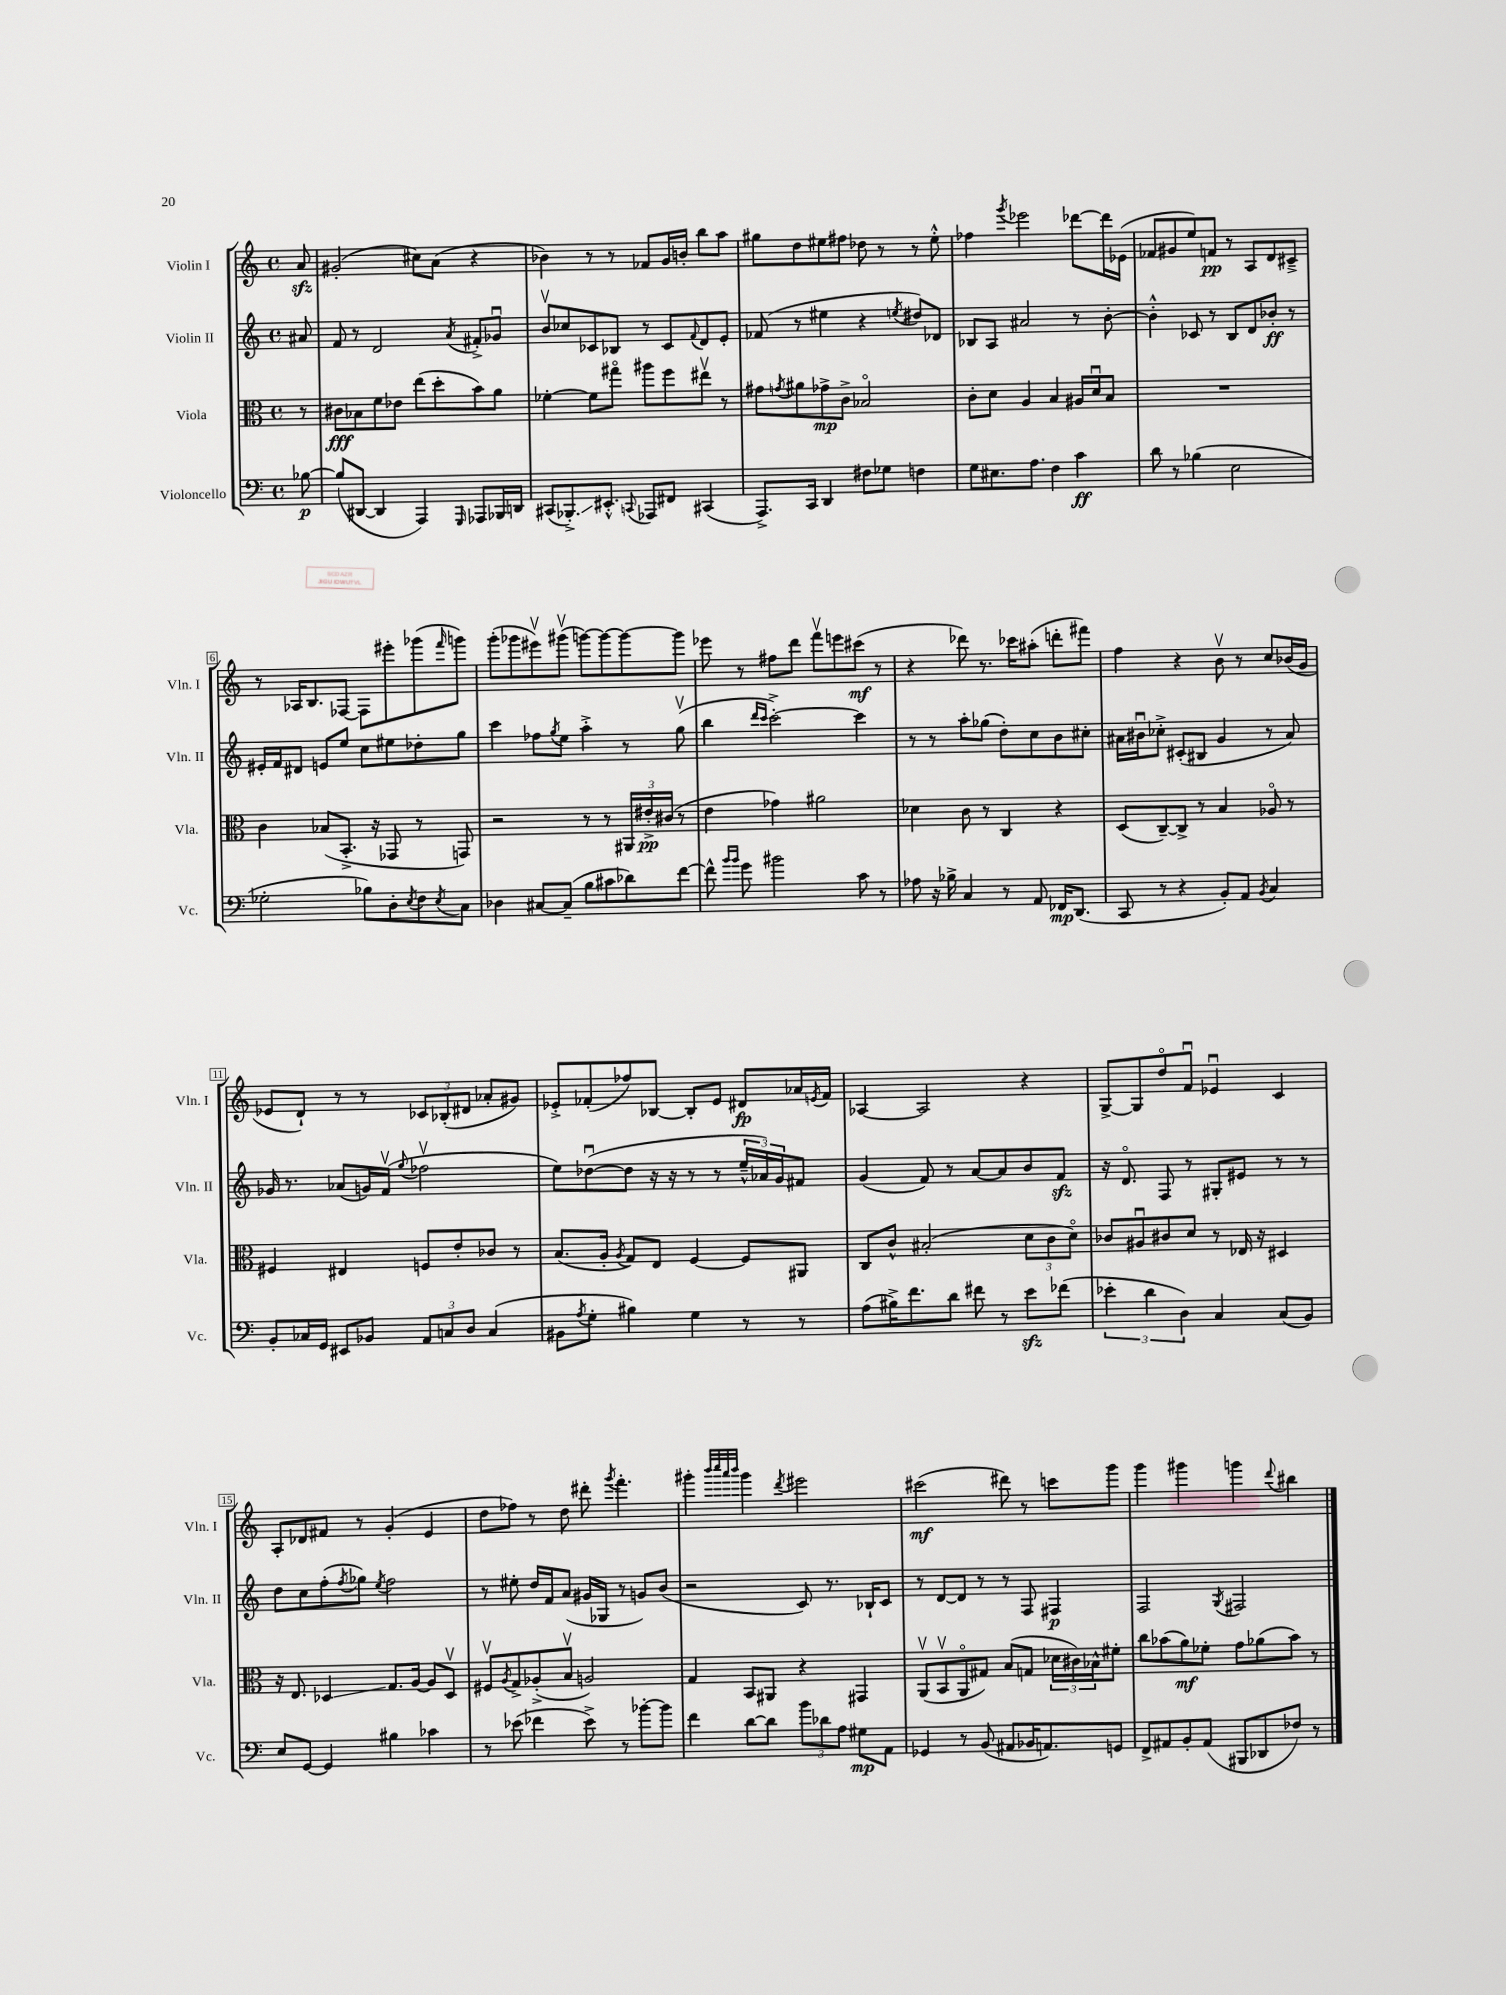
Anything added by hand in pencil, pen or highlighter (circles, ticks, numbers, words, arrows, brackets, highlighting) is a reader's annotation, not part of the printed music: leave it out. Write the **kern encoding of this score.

**kern	**kern	**kern	**kern
*staff4	*staff3	*staff2	*staff1
*clefF4	*clefC3	*clefG2	*clefG2
*k[]	*k[]	*k[]	*k[]
*M4/4	*M4/4	*M4/4	*M4/4
*met(c)	*met(c)	*met(c)	*met(c)
[8B-	8r	8a#	8a
=	=	=	=
(8B-]	8c#	8f	(2g#'
[8DD#	8B-	8r	.
4DD#]	8f	2d	.
.	8e-	.	.
4AAA)	(8ee	.	8cc#)
.	8dd'	.	(8a
16qqGGG	.	8qa	.
8AAA-	8b)	8f#'^	4r
16BBB-	8a	8g-u	.
16DD	.	.	.
=	=	=	=
(8CC#	[4f-'	8bv	4b-)
8.BBB-'^)	.	8cc-	.
.	8f-]	8c-	8r
8.EE#'^^	.	.	.
.	8gg#o	8B-	8r
8qqCC	.	.	.
8AAA-	8aa#	8r	8f-
8FF#	8ff	8c-	16g
.	.	.	16b'
.	.	8qqf	.
(4CC#	8ee#v	8d	8bb
.	8r	8e'	8aa
=	=	=	=
8.AAA^)	8g#	(8f-	8gg#
.	8qg	.	.
.	8a#	8r	8dd
16CC	.	.	.
4DD	8g-^	4ee#	8ee#
.	8c^	.	8ff#
8F#	2B-o	4r	8dd-
8G-	.	.	8r
.	.	8qee	.
4F	.	8dd#)	8r
.	.	8d-	8ee#'^^
=	=	=	=
8G	8c'	8B-	4ff-
8.E#	8d	8A	.
.	.	.	8qggg
.	4A	2a#	2eee-
8.A	.	.	.
4F	4B	.	.
4c	16A#	8r	[8ddd-
.	16du	.	.
.	8B	[8b'	16ddd-]
.	.	.	(16e-
=	=	=	=
8d	1r	4b'^^]	8f-
8r	.	.	8g#
(4B-	.	8c-	8ee)
.	.	8r	8f
2E	.	8B	8r
.	.	8d	8A
.	.	8b-'	8d
.	.	8r	8c#~^
=	=	=	=
2G-'	4c	16e#'	8r
.	.	16f	.
.	.	8d#	16A-
.	.	.	8.B
.	(8B-	8e	.
.	8.BB'^	8ee	[8F-
8B-)	.	8cc	8F-]
.	16r	.	.
8D'	8GG-	8ee#	8eee#'
8qE	.	.	.
8F	8r	8dd-'	(8ggg-
8qE	.	.	16qqfff
8C	8GG)	8gg	8ggg)
=	=	=	=
4D-	2r	4ccc	(8ggg'
.	.	.	8ggg-
[8C#	.	8ff-	8eee#v)
.	.	8qgg	.
(8C#~]	.	8ee	(8ggg#v
8B	8r	4aa'^	[8ggg)
8c#	8r	.	8ggg_
8d-)	24AA#	8r	8ggg_
.	24e#'^	.	.
.	(24c#	.	.
[8f	8r	(8ggv	8ggg]
=	=	=	=
8f^^]	4e	4bb	8eee-
16qqb	.	.	.
16qqb	.	.	.
8g	.	.	8r
.	.	16qqddd	.
.	.	16qqccc	.
2b#	4g-)	[2ccc'^)	8ff#
.	.	.	8ddd
.	2a#	.	8fffv
.	.	.	8eee
8c	.	4ccc]	(8ccc#
8r	.	.	8r
=	=	=	=
8A-	4d-	8r	4r
16r	.	8r	.
16B-^	.	.	.
4C	8c	8aa'	8ddd-)
.	8r	(8gg-	8.r
8r	4C	8dd')	.
.	.	.	16ccc-
8AA	.	8cc	(8aa#'
16FF-	4r	8b	8ddd'
(8.DD	.	.	.
.	.	8cc#'	8fff#)
=	=	=	=
8CC	(8D	16a#	4ff
.	.	16b#u	.
8r	[8C~)	8cc-'^	.
4r	8C^]	(8c#'	4r
.	8r	8B#	.
8BB')	4B	4g	8bv
8AA	.	.	8r
8qBB	.	.	.
4C	8A-o	8r	8cc
.	8r	8a#)	(16b-
.	.	.	16g
=	=	=	=
8BB'	4F#	16g-	8e-
.	.	8.r	.
16C-	.	.	8d`)
16GG	.	.	.
8EE#	4E#	(8a-	8r
8BB-	.	16g)	8r
.	.	(16fv	.
.	.	8qqgg	.
12AA	8F	2ff-v	12c-
12C	.	.	(12B-'
.	8e'	.	.
12D	.	.	12d#
(4C	8c-	.	8a-'
.	8r	.	8g#)
=	=	=	=
8BB#	(8.B	8ee)	8e-'^
8qA	.	.	.
8G'	.	([8dd-u	(8f-'
.	16A'	.	.
.	8qA	.	.
4B#)	8G)	8dd-]	8ff-)
.	8E	16r	[8B-
.	.	16r	.
4G	[4F	8r	8B-']
.	.	8r	8e-
8r	8F]	24ee~^^	8d#
.	.	24a-)	.
.	.	24g	.
8r	8AA#	8f#	16a-
.	.	.	8qe
.	.	.	16f-
=	=	=	=
(8A	8C	(4g	[4A-
16B#^)	8c^^	.	.
8.f	.	.	.
.	(2B#'	8f)	2A-]
8d	.	8r	.
8f#	.	[8a	.
8r	.	8a]	.
8e	12d	8b	4r
.	12c	.	.
(8f-	.	8f	.
.	12do)	.	.
=	=	=	=
6e-'	8c-	16r	[8G^
.	.	8.do	.
.	8A#u	.	8G]
6d	.	.	.
.	8c#	8F	8ddo
6D)	.	.	.
.	8d	8r	8fu
4C	8r	8G#'	4e-u
.	16E-	8e#	.
.	16r	.	.
(8C	4D#	8r	4c
8BB)	.	8r	.
=	=	=	=
8E	16r	8dd	8A'
.	8.E	.	.
[8GG	.	8cc	8d-
4GG]	4D-	(8ff'	8f#
.	.	8qff	.
.	.	8gg-)	8r
.	.	8qee	.
4B#	8.G	2ff	(4g'
.	[16A	.	.
4c-	8A]	.	4e
.	8D-v	.	.
=	=	=	=
8r	8F#v	8r	8dd
.	8qA	.	.
(8e-	8G^	8ee#'	8ff-)
4f-	(8A-'^	16dd	8r
.	.	16f	.
.	8Bv	(8a	8dd
8e-^)	2A)	16g#	8ddd#'
.	.	16G-	.
.	.	.	8qggg
8r	.	8r	4.fff'
[8b-'	.	8g)	.
8b-]	.	(8b	.
=	=	=	=
4f	4G	2r	4ggg#'
.	.	.	32qqbbb
.	.	.	32qqcccc
.	.	.	32qqaaa
.	.	.	32qqbbb
[8d	8BB	.	4ggg#
8d]	8AA#	.	.
.	.	.	8qddd
12b	4r	8c)	2eee#
12d-	.	.	.
.	.	8.r	.
12A	.	.	.
8G#	4GG#	.	.
.	.	16B-`	.
8AA	.	8c	.
=	=	=	=
4GG-	(8AAv	8r	(2ccc#
.	8BBv	[8d	.
8r	8AAo	8d]	.
(8BB	8G#)	8r	.
8AA#	(8B	8r	8ddd#)
16BB-	8G	8F	8r
8.AA)	.	.	.
.	24d-	4F#	8ccc
.	24c#)	.	.
.	24B-^^	.	.
8GG	8f#'	.	8ggg
=	=	=	=
8FF^	8cc	2F	4ggg
8AA#	(8b-	.	.
8BB'	8a)	.	4ggg#
(8AA#	8f-'	.	.
.	.	8qG	.
8BBB#	8g	2F#	4ggg
8DD-	(8a-	.	.
.	.	.	8qqddd
8F-)	8b-)	.	4bb#
8r	8r	.	.
==	==	==	==
*-	*-	*-	*-
